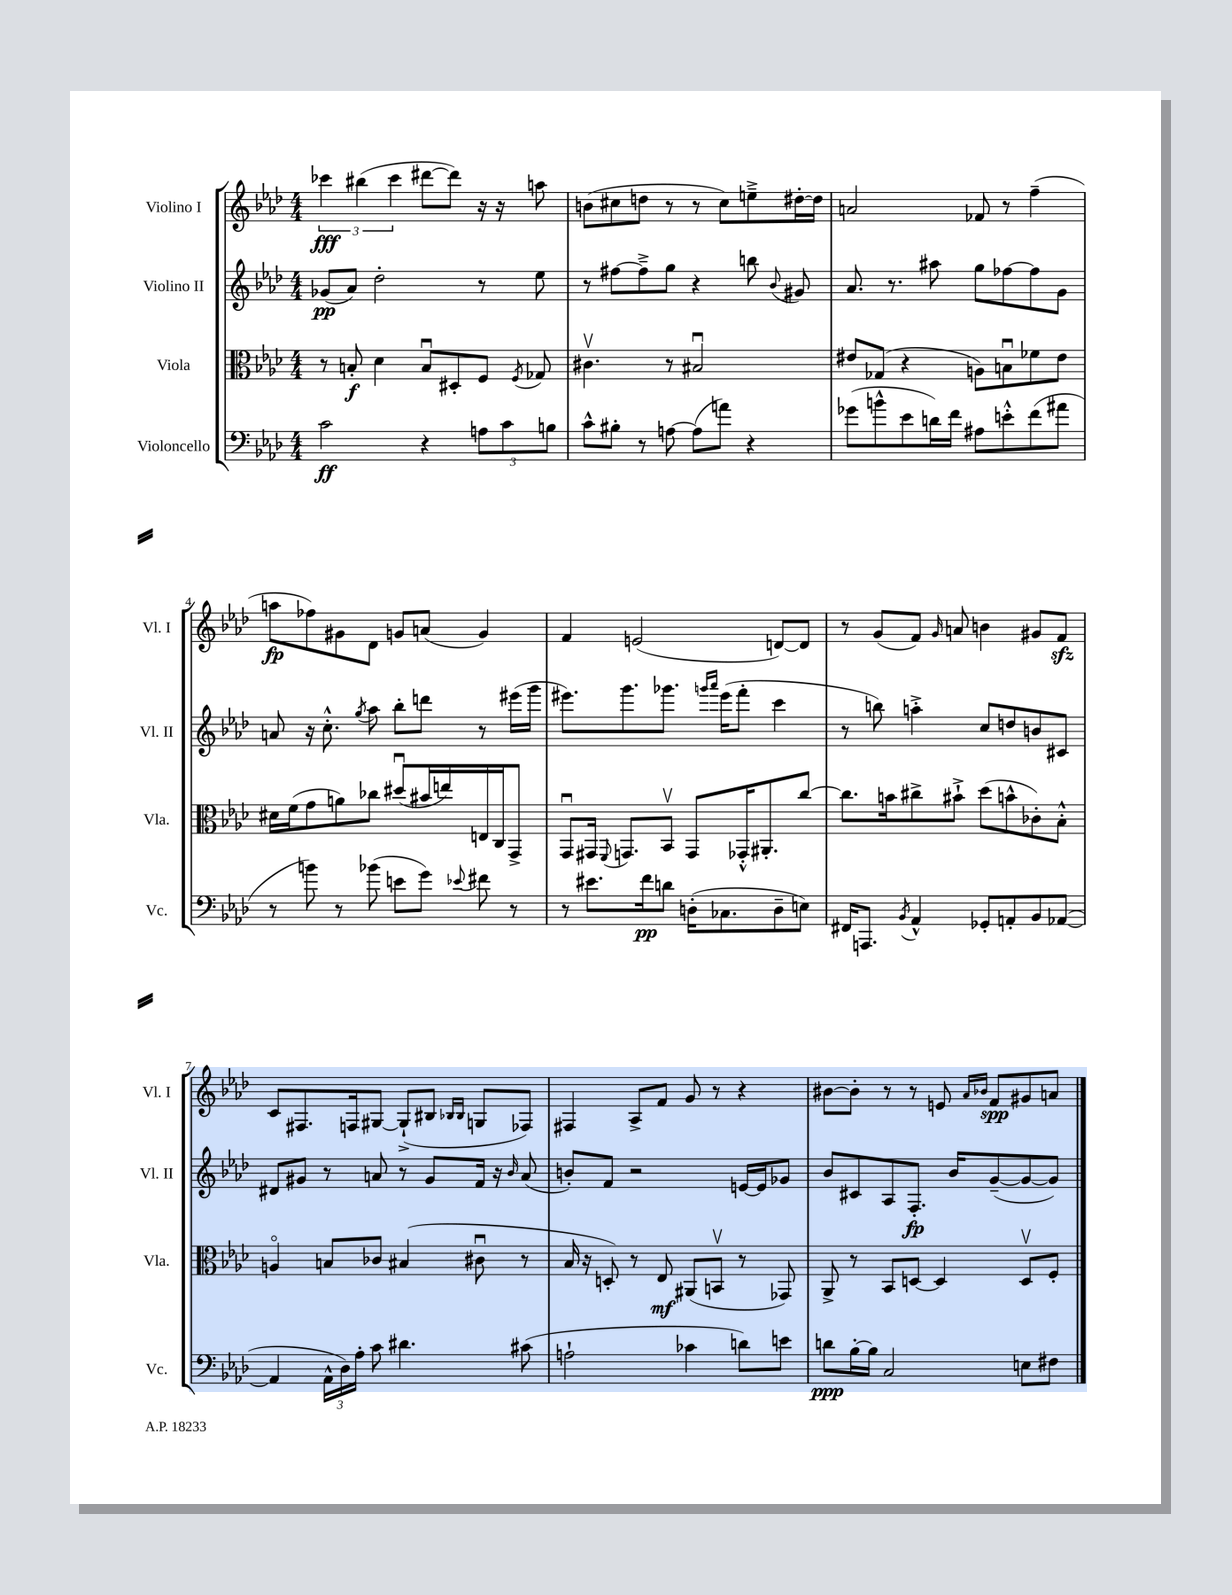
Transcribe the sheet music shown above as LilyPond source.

<<
\new StaffGroup <<
\new Staff = "s0" \with { instrumentName = "Violino I" shortInstrumentName = "Vl. I" } {
    \clef treble \key aes \major \numericTimeSignature \time 4/4
    \autoBeamOff \tuplet 3/2 { ces'''4\fff bis''4( ces'''4 } dis'''8[~ dis'''8]) r16 r16 a''8 |
    b'8[( cis''8 d''8] r8 r8 cis''8[) e''8---> dis''16~-. dis''16] |
    a'2 fes'8 r8 f''4--( |
    a''8[\fp fes''8) gis'8 des'8] g'8[ a'8]( g'4) |
    f'4 e'2( d'8[~) d'8] |
    r8 g'8[( f'8]) \grace { g'16 } a'8 b'4 gis'8[ f'8]\sfz |
    c'8[ fis8. f16 gis8]~ gis8[-!->( bis8] \grace { bes16[ bes16] } g8[ fes8]) |
    fis4 aes8[-> f'8] g'8 r8 r4 |
    bis'8[~ bis'8]-. r8 r8 e'8 \grace { aes'16[ bes'16] } f'8[\spp gis'8 a'8] \bar "|." |
}
\new Staff = "s1" \with { instrumentName = "Violino II" shortInstrumentName = "Vl. II" } {
    \clef treble \key aes \major \numericTimeSignature \time 4/4
    \autoBeamOff ges'8[\pp( aes'8]) des''2-. r8 ees''8 |
    r8 fis''8[~ fis''8---> g''8] r4 b''8 \appoggiatura { bes'8 } gis'8 |
    aes'8. r8. ais''8 g''8[ fes''8~ fes''8 g'8] |
    a'8 r16 c''8.-.-^ \acciaccatura { g''8 } aes''8 bes''8[-. d'''8] r8 eis'''16[( g'''16] |
    eis'''8.[) g'''8. ges'''8.] \grace { g'''16[ aes'''16] } eis'''16[( f'''8]-. c'''4 |
    r8 b''8) a''4-.-> c''8[ d''8 b'8 cis'8] |
    dis'8[ gis'8] r8 a'8 r8 gis'8[ f'16] r16 \grace { bes'16 } a'8( |
    b'8[-.) f'8] r2 e'16[~ e'16 ges'8] |
    bes'8[ cis'8 aes8 f8.]-.\fp bes'16[ g'8~--( g'8~ g'8]) \bar "|." |
}
\new Staff = "s2" \with { instrumentName = "Viola" shortInstrumentName = "Vla." } {
    \clef alto \key aes \major \numericTimeSignature \time 4/4
    \autoBeamOff r8 b8-.\f des'4 b8[\downbow dis8-. f8] \acciaccatura { f8 } ges8 |
    cis'4.\upbow r8 bis2\downbow |
    eis'8[ ges8]( r4 a8[) b8\downbow fes'8 eis'8] |
    dis'16[ f'16( g'8 a'8) ces''8] dis''8[\downbow( bis'16 e''16) e16 c16 g,8]-> |
    g,8[\downbow gis,16] \appoggiatura { f,8 } g,8.[ bes,8]\upbow g,8[ ges,16-.-^ ais,8.-. c''8]~ |
    c''8.[ b'16 cis''8-> bis'8]-!-> des''8[( b'8-^ ces'8-.) bes8]-.-^ |
    a4\flageolet b8[ ces'8] bis4( cis'8\downbow r8 |
    bes16 r16 d8-.) r8 ees8\mf ais,8[( b,8]\upbow r8 ges,8) |
    aes,8-> r8 bes,8[ d8]~ d4 d8[\upbow f8]-. \bar "|." |
}
\new Staff = "s3" \with { instrumentName = "Violoncello" shortInstrumentName = "Vc." } {
    \clef bass \key aes \major \numericTimeSignature \time 4/4
    \autoBeamOff c'2\ff r4 \tuplet 3/2 { a8[ c'8 b8] } |
    c'8[-^ bis8]-. r8 a8~ a8[( a'8]) r4 |
    ges'8[( b'8-^ ees'8 d'16) f'16] ais8[ e'8-.-^ f'8( ais'8] |
    r8 b'8) r8 bes'8( e'8[ g'8]) \appoggiatura { ees'8 } fis'8 r8 |
    r8 eis'8.[ f'16\pp d'8] d16[-.( ces8. d8-- e8]) |
    fis,16[ a,,8.] \acciaccatura { bes,8 } aes,4-^ ges,8[-. a,8-. bes,8 aes,8]~( |
    aes,4 \tuplet 3/2 { aes,16[-^ des16) aes16]-. } c'8 dis'4. cis'8( |
    a2-! ces'4 d'8[) e'8] |
    d'8[\ppp bes16~-. bes16] c2 e8[ fis8] \bar "|." |
}
>>
>>
